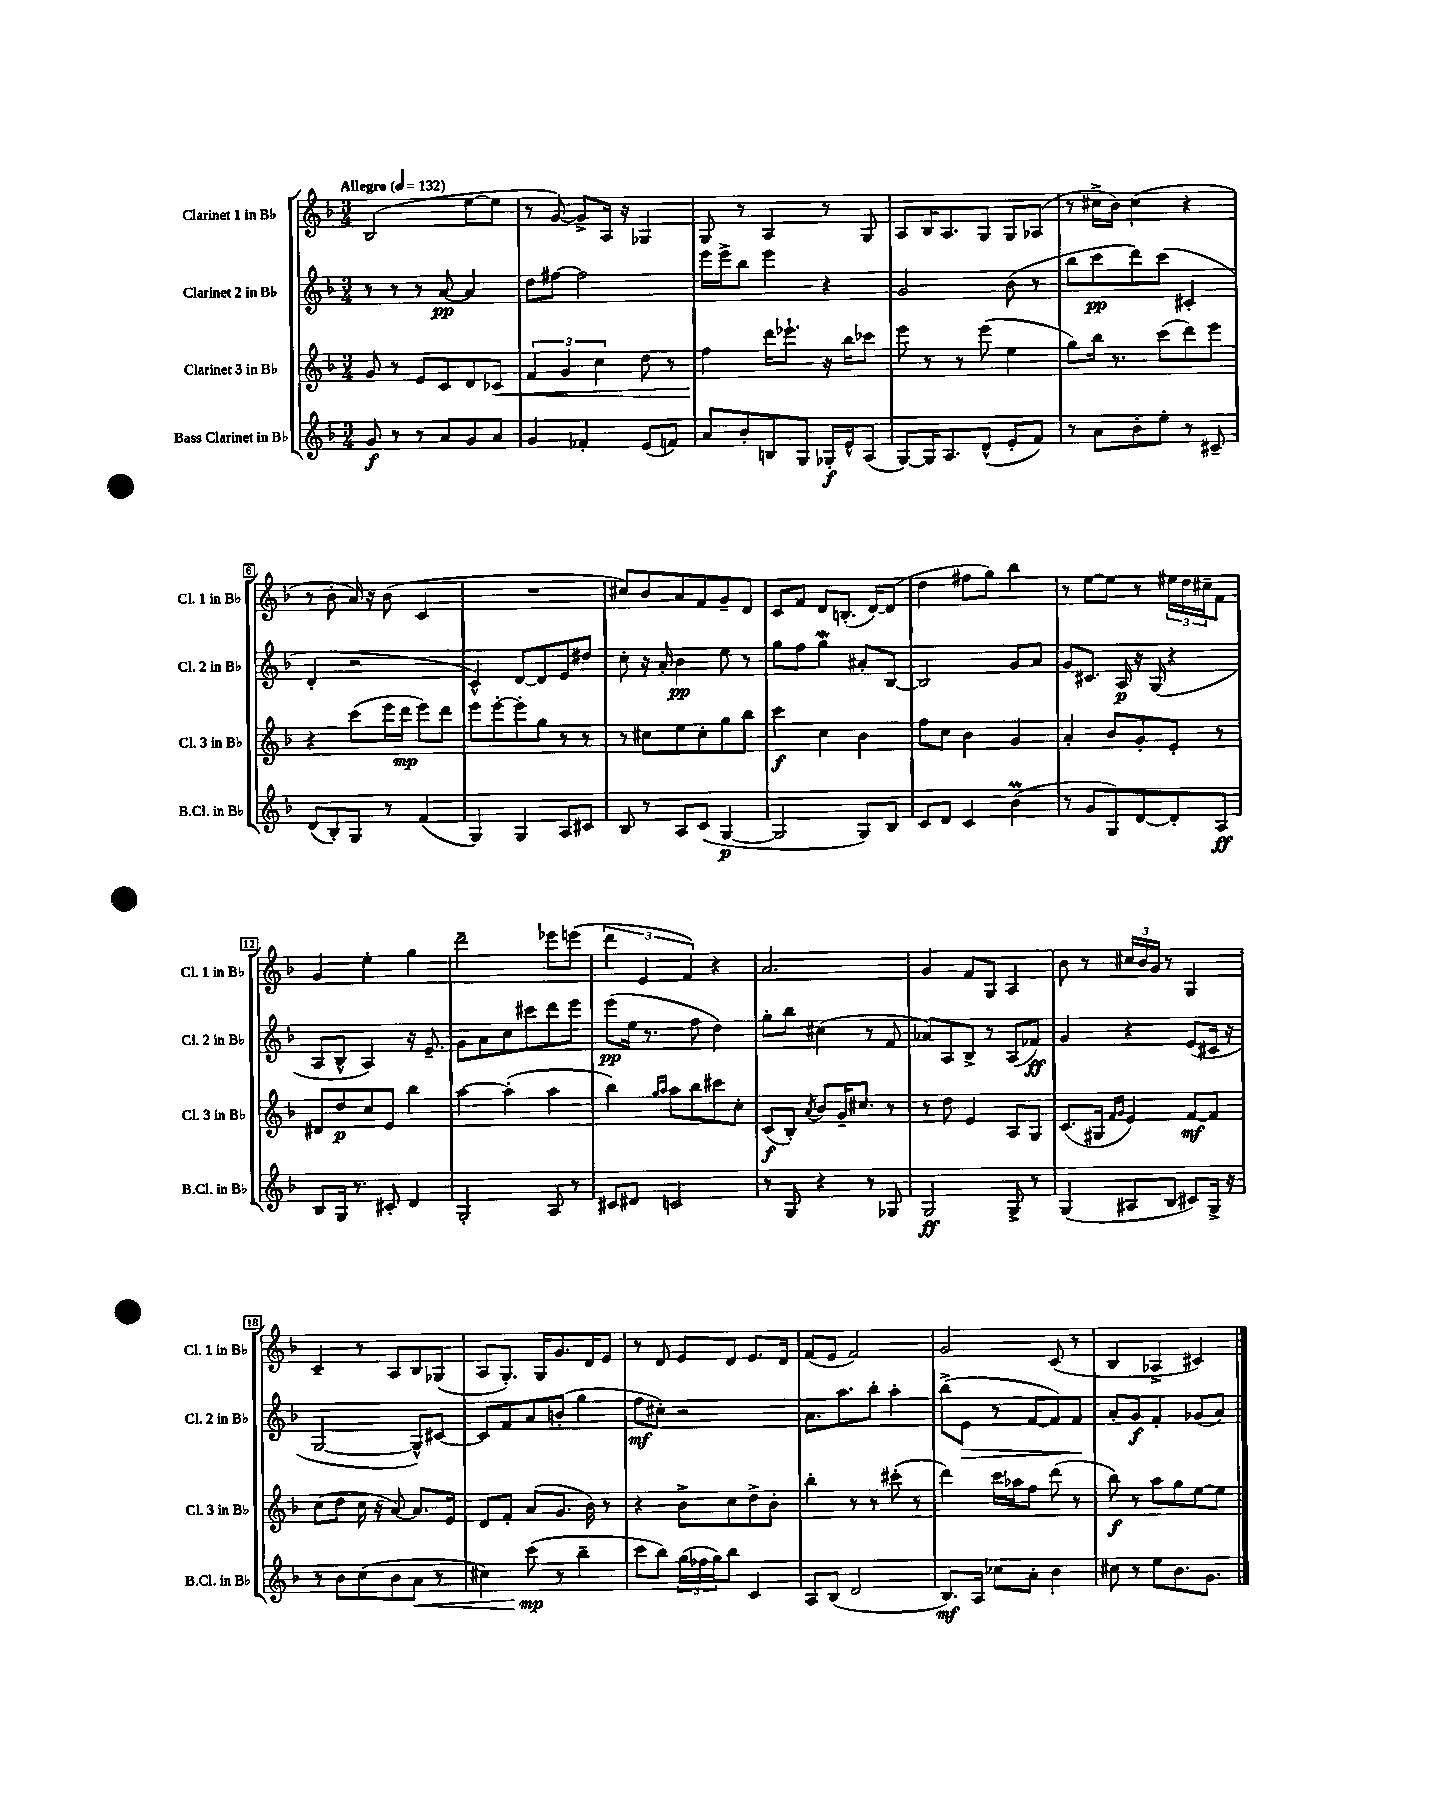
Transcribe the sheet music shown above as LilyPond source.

<<
\new StaffGroup <<
\new Staff = "s0" \with { instrumentName = "Clarinet 1 in Bb" shortInstrumentName = "Cl. 1 in Bb" } {
    \clef treble \key f \major \numericTimeSignature \time 3/4 \tempo "Allegro" 4 = 132
    bes2( e''8~ e''8 |
    r8 g'8~) g'8-> a16 r16 ges4 |
    g8 r8 a4 r8 g8 |
    a8 bes16 a8. g8 g8 aes8( |
    r8 cis''16-> bes'16) cis''4( r4 |
    r8 bes'8-. a'16) r16 bes'8( c'4 |
    R2. |
    cis''8) bes'8 a'8 f'8 g'8-- d'8 |
    c'8 f'8 d'8 b8.-.( d'16~) d'8( |
    d''4 fis''8 g''8) bes''4 |
    r8 e''8~ e''8 r8 \tuplet 3/2 { eis''16 d''16 cis''16-- } f'8 |
    g'4 e''4-. g''4 |
    d'''2-- ees'''8 e'''8( |
    \tuplet 3/2 { d'''4 e'4 f'4) } r4 |
    a'2. |
    g'4 f'8 g8 a4 |
    bes'8 r8 \tuplet 3/2 { cis''16 bes'16 g'16 } r8 g4 |
    c'4-- r8 a8 bes8 ges8( |
    a8 g8.-.) g16 g'8. d'16 e'8 |
    r8 d'8 e'8 d'8 e'8. d'16 |
    f'8( e'8 f'2) |
    g'2 c'8( r8 |
    bes4 aes4-> cis'4) \bar "|." |
}
\new Staff = "s1" \with { instrumentName = "Clarinet 2 in Bb" shortInstrumentName = "Cl. 2 in Bb" } {
    \clef treble \key f \major \numericTimeSignature \time 3/4
    r8 r8 r8 a'8~\pp a'4 |
    d''8 fis''8~ fis''2 |
    e'''16 e'''16-> bes''8 e'''4 r4 |
    g'2 bes'8( r8 |
    bes''8 c'''8\pp d'''8) c'''8( cis'4-. |
    d'4-. r2 |
    c'4-^) d'8~ d'8 e'8 dis''8 |
    c''8-. r16 a'16-. bes'4\pp e''8 r8 |
    g''8 f''8 g''4\mordent ais'8-. bes8~ |
    bes2 g'8 a'8 |
    g'8 cis'8. a16\p r16 g16( r4 |
    a8 bes8-^ a4) r16 e'8.-- |
    g'8 a'8 c''8 cis'''8 d'''8 e'''8 |
    e'''8\pp( e''16 r8. f''8 d''4) |
    g''8-. bes''8 cis''4( r8 f'8 |
    aes'8) a8 bes8-> r8 a8( fes'8\ff) |
    g'4 r4 e'8( cis'16 r16 |
    g2~ g8-^) cis'8~ |
    cis'8 f'8 a'8 b'8-.( g''4 |
    f''8\mf cis''8-.) r2 |
    a'8. a''8. bes''8-. a''4-. |
    bes''8->( e'8\> r8 f'8~ f'8) f'8\! |
    a'8-. g'8\f f'4-. ges'8( a'8) \bar "|." |
}
\new Staff = "s2" \with { instrumentName = "Clarinet 3 in Bb" shortInstrumentName = "Cl. 3 in Bb" } {
    \clef treble \key f \major \numericTimeSignature \time 3/4
    g'8 r8 e'8 c'8 d'8 ces'8\< |
    \tuplet 3/2 { f'4 g'4 c''4 } d''8 r8 |
    f''4\! d'''16 ees'''8.-! r16 bes''16 ces'''8 |
    e'''8 r8 r8 e'''8( e''4 |
    g''8) bes''16 r8. c'''8( d'''8) e'''8 |
    r4 c'''8( e'''16 d'''16\mp e'''8) d'''8 |
    e'''8 e'''8~-. e'''8-. g''8 r8 r8 |
    r8 cis''8 e''8 cis''8-. g''8 bes''8 |
    c'''4\f c''4 bes'4 |
    f''8 c''8 bes'4 g'4 |
    a'4-. bes'8 g'8-. e'8-. r8 |
    dis'8 d''8\p c''8 e'8 bes''4 |
    a''4~ a''4-.( a''4 |
    bes''4) \grace { g''16 a''16 } a''8 bes''8 cis'''8 c''8-. |
    c'8\f( bes8-.) \acciaccatura { a'8 } bes'8 g'16-- cis''8. r8 |
    r8 d''8 e'4 a8 g8 |
    c'8.( gis16 \grace { f'16 g'16 } e'4) f'8~\mf f'8 |
    c''8( d''8 c''16 r16 a'8~) a'8. e'16 |
    d'8 f'8-. a'8( g'8. bes'16) r8 |
    r4 bes'8-> c''8 d''8-> bes'8-. |
    bes''4-. r8 r8 cis'''8-.( r8 |
    d'''4) c'''16 aes''16 f''8 d'''8( r8 |
    bes''8\f) r8 a''8 g''8 e''8~ e''8 \bar "|." |
}
\new Staff = "s3" \with { instrumentName = "Bass Clarinet in Bb" shortInstrumentName = "B.Cl. in Bb" } {
    \clef treble \key f \major \numericTimeSignature \time 3/4
    g'8\f r8 r8 a'8 g'8 a'8 |
    g'4 fes'4-. e'8( f'8) |
    a'8 bes'8-. b8 g8 ges16-.\f e'16-^ a8( |
    g8~) g16 a8. d'8-^( e'8-. f'8) |
    r8 a'8 bes'8-. e''8-. r8 cis'8-- |
    d'8( bes8-.) g8 r8 f'4( |
    g4) g4 a8 cis'8 |
    bes8 r8 a8 c'8( g4~\p |
    g2 g8) bes8 |
    c'8 d'8 c'4 bes'4\prall( |
    r8 g'8 g8) d'8~ d'8-. a8\ff |
    bes8 g16 r8. cis'8-. d'4 |
    g2-. a8 r8 |
    cis'8 dis'8 c'2 |
    r8 g8 r4 r8 ges8 |
    g2\ff g8-> r8 |
    g4( ais8 bes8 cis'8) g16-> r16 |
    r8 bes'8 c''8( bes'8 a'8\< r8 |
    cis''4) c'''8\mp\!( r8 bes''4-- |
    c'''8 bes''8) \tuplet 3/2 { g''16( fes''16 g''16) } bes''8 c'4 |
    a8 bes8( d'2 |
    bes8.\mf) a16 ces''8 a'8-. bes'4 |
    cis''8 r8 e''8 bes'8. g'8. \bar "|." |
}
>>
>>
\layout { \context { \Score \override BarNumber.stencil = #(make-stencil-boxer 0.1 0.3 ly:text-interface::print) } }
